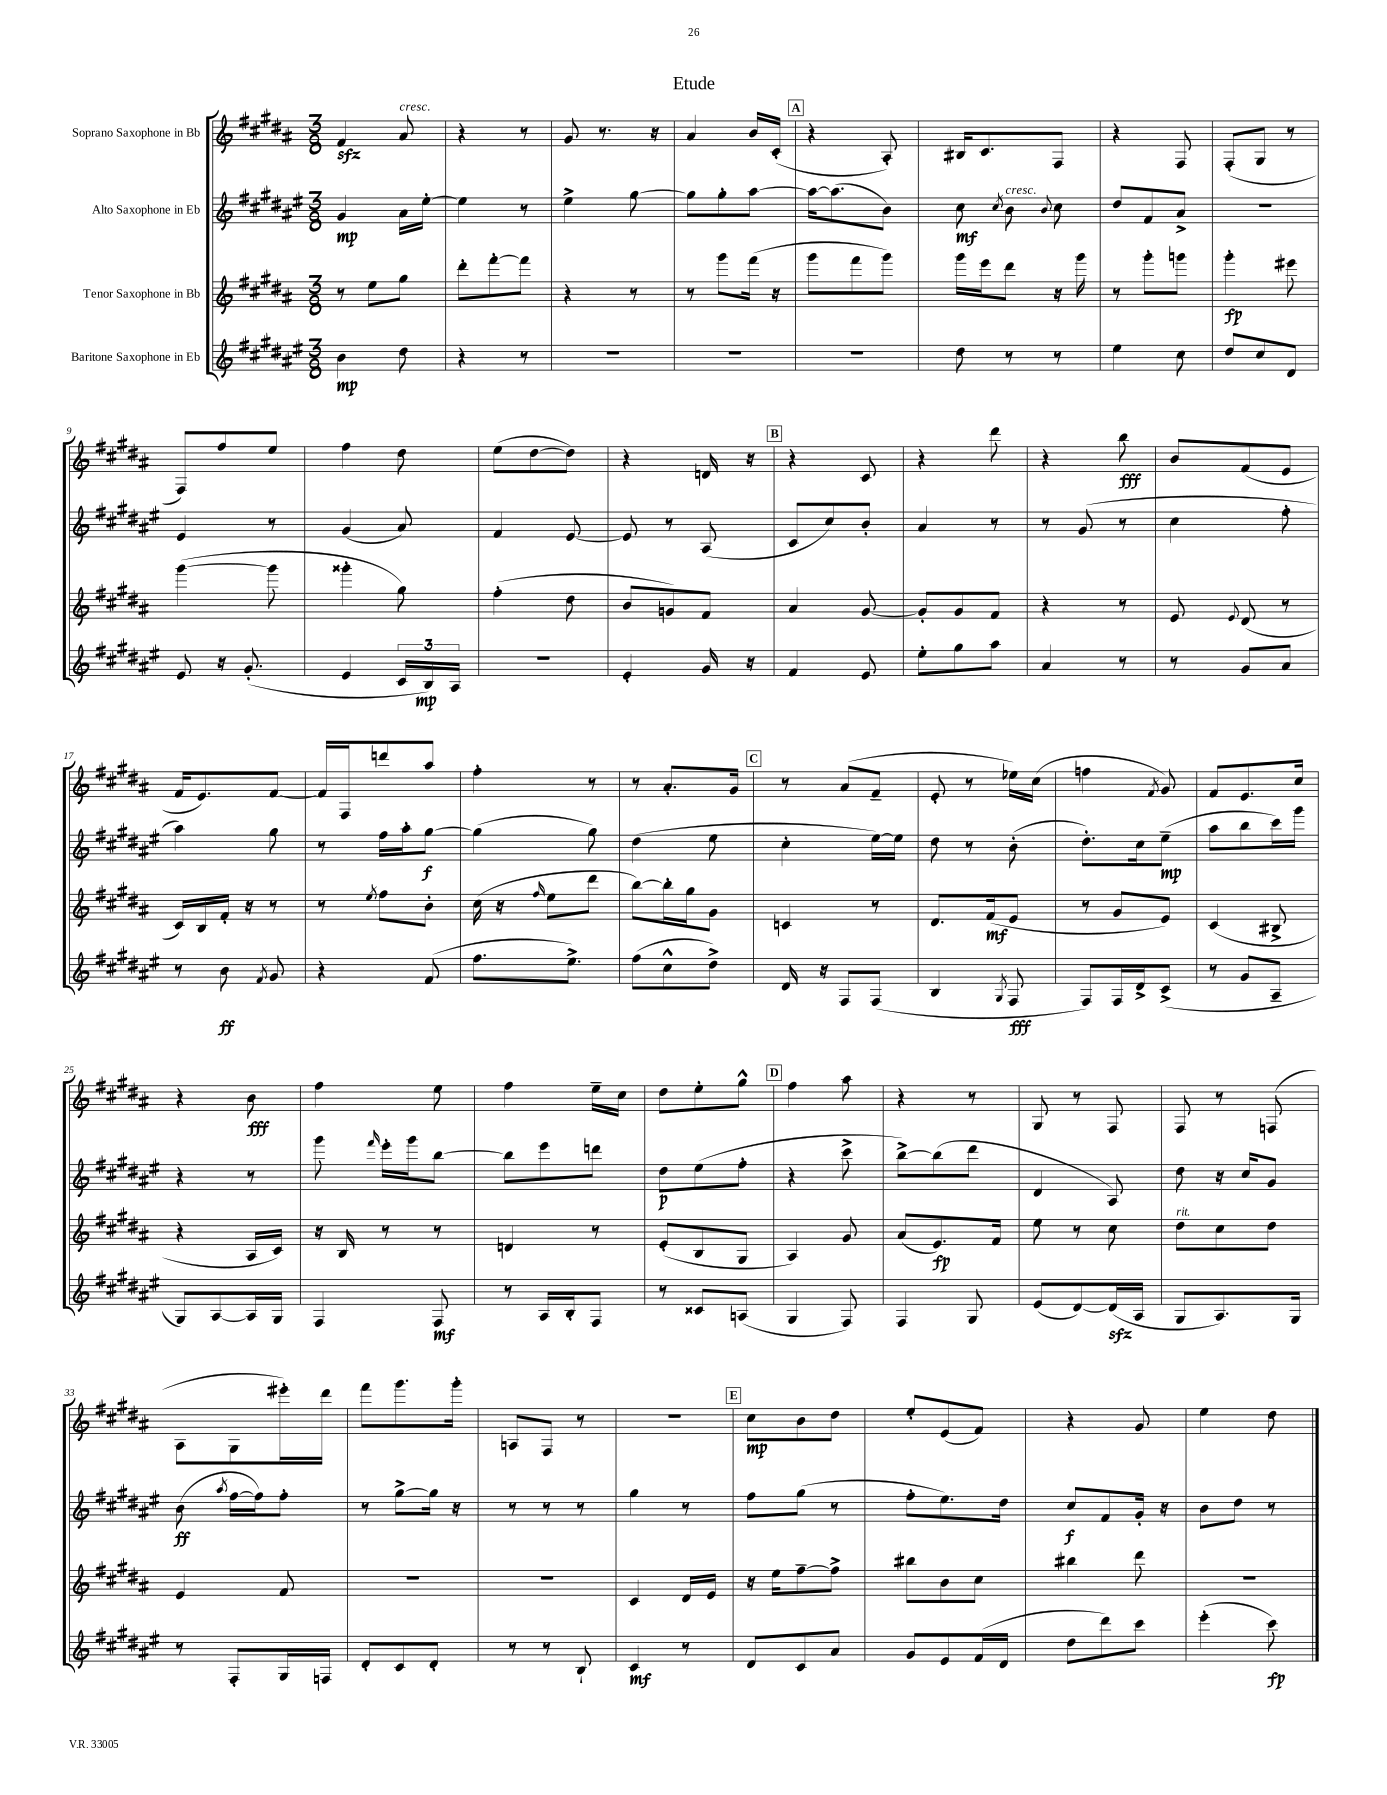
\header { title = "Etude" }
<<
\new StaffGroup <<
\new Staff = "s0" \with { instrumentName = "Soprano Saxophone in Bb" } {
    \clef treble \key b \major \numericTimeSignature \time 3/8
    \autoBeamOff fis'4\sfz ais'8^\markup { \italic "cresc." } |
    r4 r8 |
    gis'8 r8. r16 |
    ais'4 b'16[ cis'16]-.( |
    \mark \markup { \box "A" } r4 ais8-.) |
    bis16[ cis'8. fis8] |
    r4 fis8 |
    fis8[-.( gis8] r8 |
    fis8[) fis''8 e''8] |
    fis''4 dis''8 |
    e''8[( dis''8~ dis''8]) |
    r4 d'16 r16 |
    \mark \markup { \box "B" } r4 cis'8 |
    r4 dis'''8 |
    r4 b''8\fff |
    b'8[ fis'8( e'8] |
    fis'16[ e'8.) fis'8]~ |
    fis'16[ fis16 d'''8 ais''8] |
    fis''4-. r8 |
    r8 ais'8.[-. gis'16] |
    \mark \markup { \box "C" } r8 ais'8[( fis'8]-- |
    e'8-. r8 ees''16[) cis''16]( |
    f''4 \acciaccatura { fis'8 } gis'8) |
    fis'8[ e'8. cis''16] |
    r4 b'8\fff |
    fis''4 e''8 |
    fis''4 e''16[-- cis''16] |
    dis''8[ e''8-. gis''8]-^ |
    \mark \markup { \box "D" } fis''4 ais''8 |
    r4 r8 |
    gis8 r8 fis8 |
    fis8 r8 f8( |
    ais8[ gis8 eis'''16-.) dis'''16] |
    fis'''8[ gis'''8. gis'''16]-. |
    a8[ fis8] r8 |
    r4. |
    \mark \markup { \box "E" } cis''8[\mp b'8 dis''8] |
    e''8[-. e'8( fis'8]) |
    r4 gis'8 |
    e''4 dis''8 \bar "|." |
}
\new Staff = "s1" \with { instrumentName = "Alto Saxophone in Eb" } {
    \clef treble \key fis \major \numericTimeSignature \time 3/8
    \autoBeamOff gis'4\mp ais'16[ eis''16]~-. |
    eis''4 r8 |
    eis''4-> gis''8~ |
    gis''8[ gis''8-. ais''8]~ |
    \mark \markup { \box "A" } ais''16[~ ais''8.( b'8]) |
    cis''8\mf \acciaccatura { cis''8 } b'8^\markup { \italic "cresc." } \appoggiatura { b'8 } cis''8 |
    dis''8[ fis'8 ais'8]-> |
    r4. |
    eis'4 r8 |
    gis'4( ais'8) |
    fis'4 eis'8~ |
    eis'8 r8 ais8( |
    \mark \markup { \box "B" } cis'8[ cis''8) b'8]-. |
    ais'4 r8 |
    r8 gis'8( r8 |
    cis''4 fis''8-. |
    ais''4) gis''8 |
    r8 fis''16[ ais''16-. gis''8]~\f |
    gis''4( gis''8) |
    dis''4( eis''8 |
    \mark \markup { \box "C" } cis''4-. eis''16[~) eis''16] |
    dis''8 r8 b'8-.( |
    dis''8.[-.) cis''16 eis''8]--\mp( |
    ais''8[ b''8 cis'''16) gis'''16] |
    r4 r8 |
    gis'''8 \grace { fis'''16 } eis'''16[-. gis'''16 b''8]~ |
    b''8[ eis'''8 d'''8] |
    dis''8[\p eis''8( fis''8]-. |
    \mark \markup { \box "D" } r4 cis'''8-> |
    b''8[~->) b''8( dis'''8] |
    dis'4 ais8) |
    dis''8 r16 cis''16[ gis'8] |
    b'8\ff( \acciaccatura { ais''8 } fis''16[~ fis''16) fis''8]-. |
    r8 gis''8[~-> gis''16] r16 |
    r8 r8 r8 |
    gis''4 r8 |
    \mark \markup { \box "E" } fis''8[ gis''8]( r8 |
    fis''8[-. eis''8.) dis''16] |
    cis''8[\f fis'8 gis'16]-. r16 |
    b'8[ dis''8] r8 \bar "|." |
}
\new Staff = "s2" \with { instrumentName = "Tenor Saxophone in Bb" } {
    \clef treble \key b \major \numericTimeSignature \time 3/8
    \autoBeamOff r8 e''8[ gis''8] |
    dis'''8[-. fis'''8~-. fis'''8] |
    r4 r8 |
    r8 gis'''8[ fis'''16]( r16 |
    \mark \markup { \box "A" } gis'''8[ fis'''8 gis'''8]) |
    gis'''16[ e'''16 dis'''8] r16 gis'''16 |
    r8 gis'''8[-. g'''8] |
    gis'''4-.\fp eis'''8 |
    gis'''4~( gis'''8 |
    gisis'''4-. gis''8) |
    fis''4-.( dis''8 |
    b'8[ g'8) fis'8] |
    \mark \markup { \box "B" } ais'4 gis'8~ |
    gis'8[-. gis'8 fis'8] |
    r4 r8 |
    e'8 \appoggiatura { e'8 } dis'8( r8 |
    cis'16[) b16 fis'16]-. r16 r8 |
    r8 \acciaccatura { e''8 } fis''8[ b'8]-. |
    cis''16( r16 \grace { fis''16 } e''8[ dis'''8] |
    b''8[~) b''16-. gis''16 gis'8] |
    \mark \markup { \box "C" } c'4 r8 |
    dis'8.[ fis'16\mf( e'8] |
    r8 gis'8[ e'8]) |
    cis'4( bis8-> |
    r4 ais16[ cis'16]) |
    r16 b16 r8 r8 |
    d'4 r8 |
    e'8[-.( b8 gis8] |
    \mark \markup { \box "D" } ais4) gis'8 |
    ais'8[( e'8.\fp) fis'16] |
    e''8 r8 cis''8 |
    dis''8[^\markup { \italic "rit." } cis''8 dis''8] |
    e'4 fis'8 |
    R4. |
    R4. |
    cis'4 dis'16[ e'16] |
    \mark \markup { \box "E" } r16 e''16[ fis''8~-- fis''8]-> |
    bis''8[ b'8 cis''8] |
    bis''4 dis'''8 |
    R4. \bar "|." |
}
\new Staff = "s3" \with { instrumentName = "Baritone Saxophone in Eb" } {
    \clef treble \key fis \major \numericTimeSignature \time 3/8
    \autoBeamOff b'4\mp dis''8 |
    r4 r8 |
    R4. |
    R4. |
    \mark \markup { \box "A" } R4. |
    dis''8 r8 r8 |
    eis''4 cis''8 |
    dis''8[ cis''8 dis'8] |
    eis'8 r16 gis'8.-.( |
    eis'4 \tuplet 3/2 { cis'16[ b16\mp) ais16] } |
    R4. |
    eis'4-. gis'16 r16 |
    \mark \markup { \box "B" } fis'4 eis'8 |
    eis''8[-. gis''8 ais''8] |
    ais'4 r8 |
    r8 gis'8[ ais'8] |
    r8 b'8\ff \acciaccatura { fis'8 } gis'8 |
    r4 fis'8( |
    fis''8.[ eis''8.]->) |
    fis''8[( cis''8-^ dis''8]->) |
    \mark \markup { \box "C" } dis'16 r16 fis8[ fis8]( |
    b4 \acciaccatura { gis8 } fis8\fff |
    fis8[) fis16 dis'16-> cis'8]->( |
    r8 gis'8[ ais8]-- |
    gis8[) ais8~ ais16 gis16] |
    fis4 fis8\mf |
    r8 ais16[ b16-. fis8] |
    r8 cisis'8[ a8]( |
    \mark \markup { \box "D" } gis4 fis8) |
    fis4 gis8 |
    eis'8[( dis'8~) dis'16\sfz( ais16] |
    gis8[ ais8.) gis16] |
    r8 fis8[-. gis16 f16] |
    dis'8[-. cis'8 dis'8]-. |
    r8 r8 b8-! |
    cis'4\mf r8 |
    \mark \markup { \box "E" } dis'8[ cis'8 ais'8] |
    gis'8[ eis'8 fis'16( dis'16] |
    dis''8[ dis'''8) cis'''8] |
    eis'''4-.( cis'''8\fp) \bar "|." |
}
>>
>>
